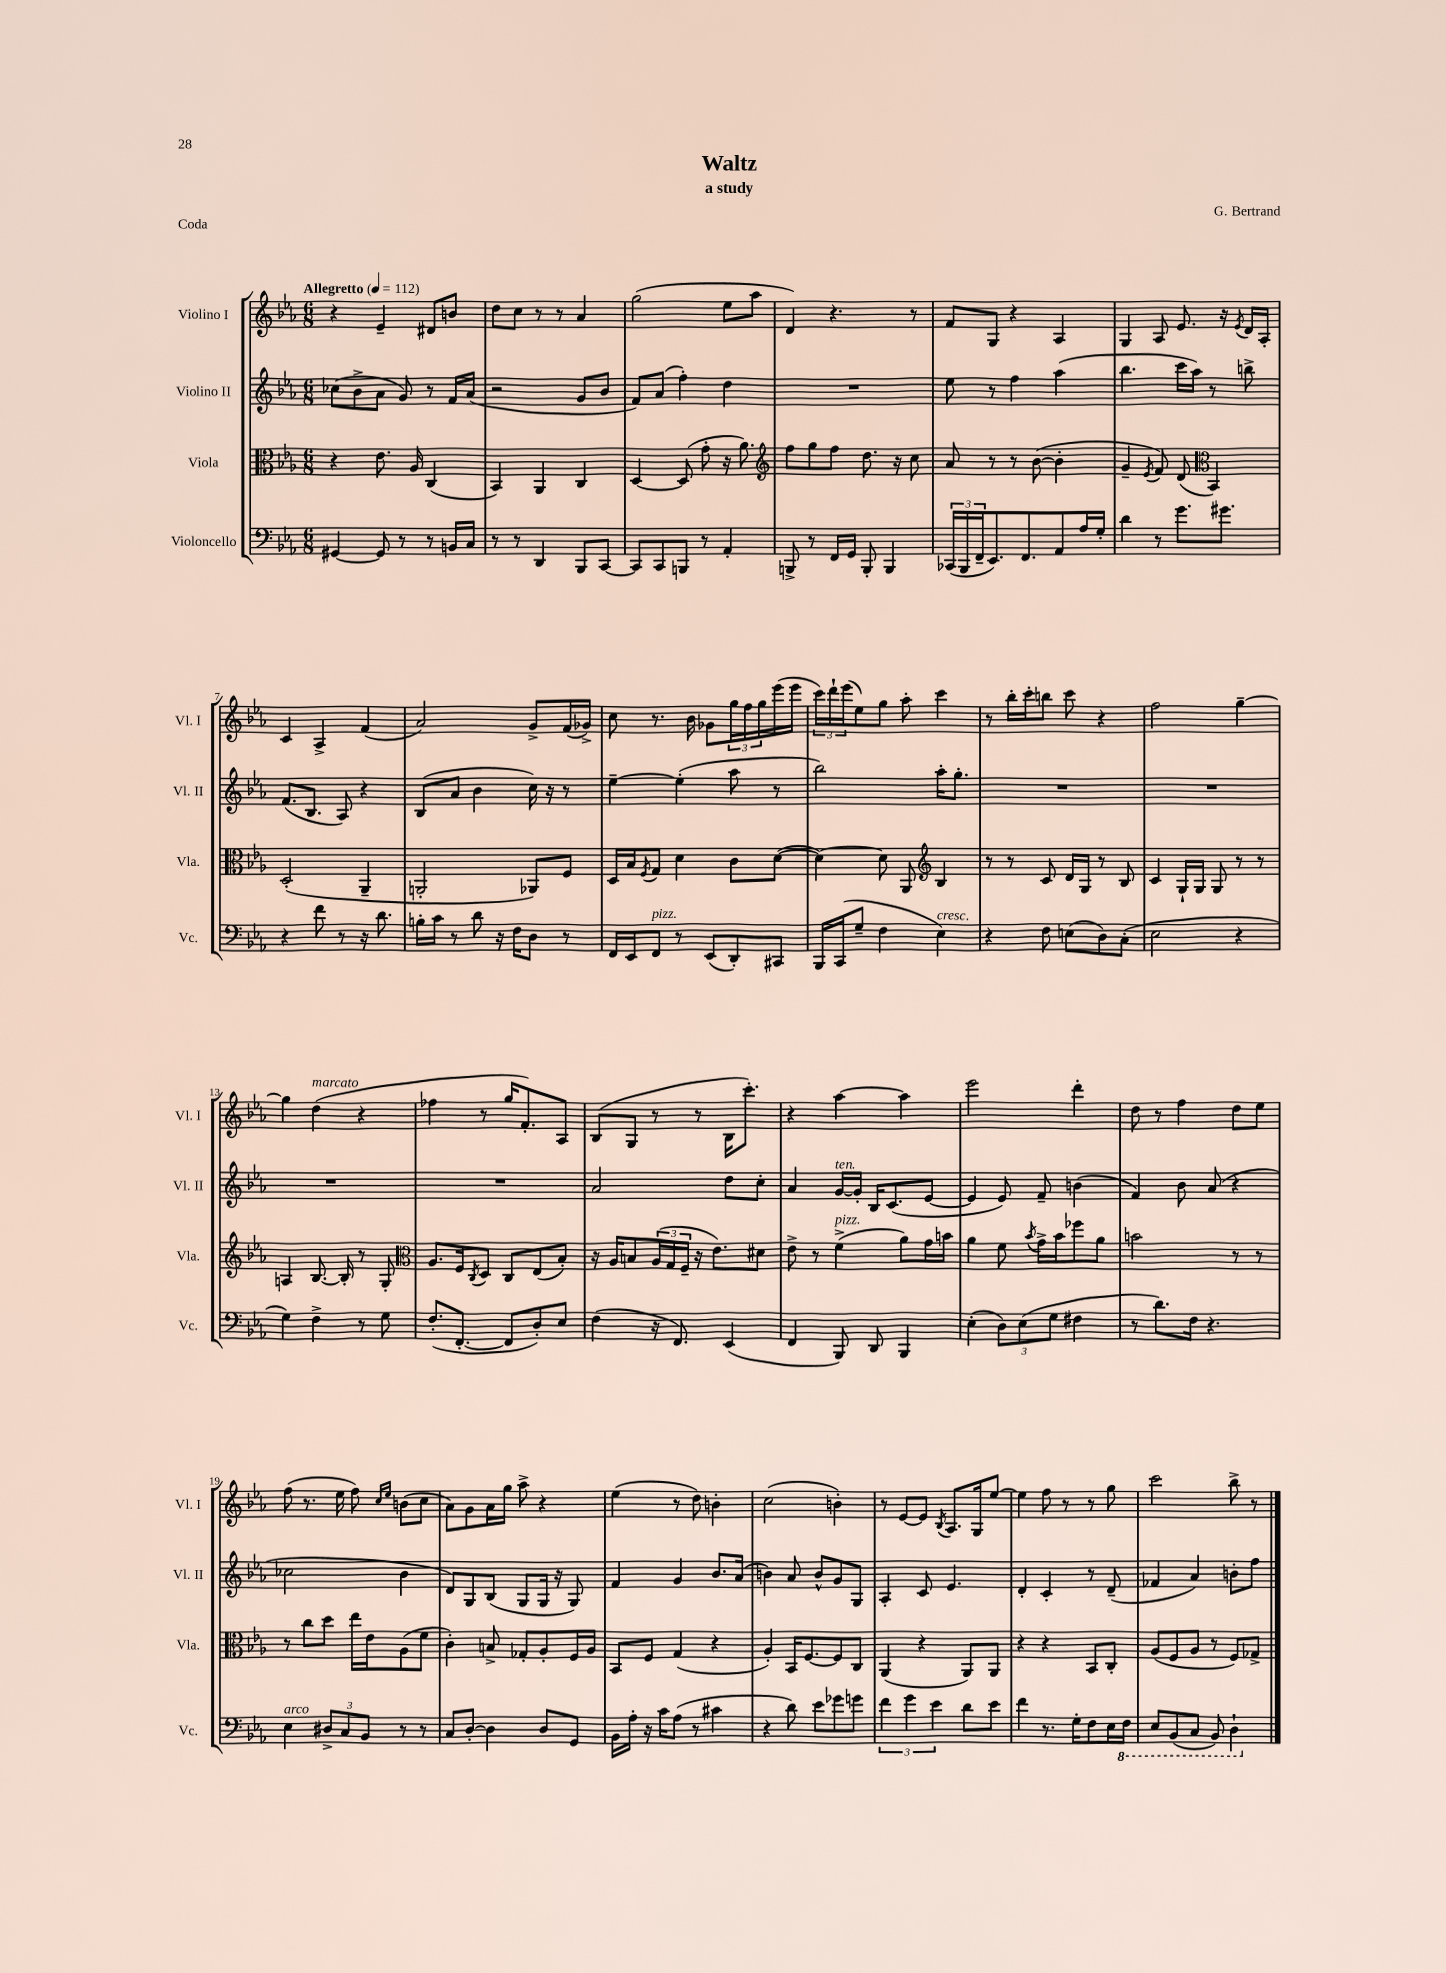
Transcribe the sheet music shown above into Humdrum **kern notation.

**kern	**kern	**kern	**kern
*part4	*part3	*part2	*part1
*staff4	*staff3	*staff2	*staff1
*I"Violoncello	*I"Viola	*I"Violino II	*I"Violino I
*I'Vc.	*I'Vla.	*I'Vl. II	*I'Vl. I
*clefF4	*clefC3	*clefG2	*clefG2
*k[b-e-a-]	*k[b-e-a-]	*k[b-e-a-]	*k[b-e-a-]
*M6/8	*M6/8	*M6/8	*M6/8
*MM112	*MM112	*MM112	*MM112
=1	=1	=1	=1
!	!	!	!LO:TX:a:B:t=Allegretto
[4GG#X/	4r	(8cc-X\L	4r
.	.	8b-^\	.
8GG#/]	8.e-\	8a-\J	4e-~/
8r	.	8g/)	.
.	16A-/	.	.
8r	(4C/	8r	8d#X/L
16BBn/LL	.	16f/LL	8bn/J
16C/JJ	.	(16a-/JJ	.
=2	=2	=2	=2
8r	4BB-/)	2r	8dd\L
8r	.	.	8cc\J
4DD/	4AA-/	.	8r
.	.	.	8r
8BBB-/L	4C/	8g/L	4a-/
[8CC/J	.	8b-/J	.
=3	=3	=3	=3
8CC/L]	[4D/	8f/L)	(2gg\
8CC/	.	(8a-/J	.
8BBBn/J	(8D/]	4ff'\)	.
8r	8g'\	.	.
4AA-'/	16r	4dd\	8ee-\L
.	8.a-\)	.	.
.	.	.	8aa-\J
=4	=4	=4	=4
*	*clefG2	*	*
8BBBn^/	8ff\L	2.r	4d/)
8r	8gg\	.	.
16FF/LL	8ff\J	.	4.r
16GG/JJ	.	.	.
8BBB'/	8.dd\	.	.
4BBB/	.	.	.
.	16r	.	.
.	8cc\	.	8r
=5	=5	=5	=5
(24CC-X/LL	8a-/	8ee-\	8f/L
24BBB-/	.	.	.
24FF~/J	.	.	.
8.EE-/)	8r	8r	8G/J
.	8r	4ff\	4r
8.FF/	.	.	.
.	([8b-\	.	.
8AA-/	4b-'\]	(4aa-\	4A-/
16A-/L	.	.	.
16G'/JJ	.	.	.
=6	=6	=6	=6
4d\	4g~/	4.bb-\	4G/
.	8qe-/	.	.
8r	8f/)	.	8A-/
8.g\L	(8d/	16ccc\LL	8.e-/
.	.	16aa-\JJ)	.
*	*clefC3	*	*
.	4BB-/)	8r	.
8.g#X\J	.	.	16r
.	.	.	8qe-/
.	.	8bbn^\	16d/LL
.	.	.	16A-'/JJ
!!LO:LB:g=z
=7	=7	=7	=7
4r	(2D'/	(8.f/L	4c/
.	.	8.B-/J	.
8f\	.	.	4A-^/
8r	.	8A-/)	.
16r	4AA-~/	4r	(4f/
8.d\	.	.	.
=8	=8	=8	=8
16Bn'\LL	2AAn'/	(8B-/L	2a-/)
16c\JJ	.	.	.
8r	.	8a-/J	.
8d\	.	4b-\	.
16r	.	.	.
16F\KL	.	.	.
8D\J	8AA-X/L)	16cc\)	8g^/L
.	.	16r	.
8r	8F/J	8r	(16f/L
.	.	.	16g-X^/JJ)
=9	=9	=9	=9
16FF/LL	16D/LL	[4ee-~\	8cc\
16EE-/J	16B-/J	.	.
.	8qF/	.	.
!LO:TX:a:i:t=pizz.	!	!	!
8FF/J	8G/J	.	8.r
8r	4d\	(4ee-'\]	.
.	.	.	16b-\
(8EE-/L	.	.	8g-X\L
8DD'/)	8c\L	8aa-\	24gg\L
.	.	.	24ff\
.	.	.	24gg\
8CC#X/J	([8d\J	8r	(16eee-\
.	.	.	16eee-\JJ
=10	=10	=10	=10
16BBB-/LL	4d\_)	2bb-\)	24ccc\LL)
.	.	.	24ddd`\
(16CC/J	.	.	.
.	.	.	(24eee-\J
8G~/J	.	.	8ee-\)
4F\	8d\]	.	8gg\J
.	8AA-/	.	8aa-'\
*	*clefG2	*	*
!LO:TX:a:i:t=cresc.	!	!	!
4E-\)	4B-/	16aa-'\KL	4ccc\
.	.	8.gg'\J	.
=11	=11	=11	=11
4r	8r	2.r	8r
.	8r	.	16bb-'\LL
.	.	.	16ccc'\J
8F\	8c/	.	8bbn\J
(8En\L	16d/LL	.	8ccc\
.	16G/JJ	.	.
8D\)	8r	.	4r
(8C'\J	8B-/	.	.
=12	=12	=12	=12
2E-\	4c/	2.r	2ff\
.	16G`/LL	.	.
.	16G/JJ	.	.
.	8G/	.	.
4r	8r	.	[4gg~\
.	8r	.	.
!!LO:LB:g=z
=13	=13	=13	=13
4G\)	4An/	2.r	4gg\]
!	!	!	!LO:TX:a:i:t=marcato
4F^\	[8.B-/	.	(4dd\
.	16B-'/]	.	.
8r	8r	.	4r
8G\	8G'/	.	.
=14	=14	=14	=14
*	*clefC3	*	*
(8.F'/L	8.A-/L	2.r	4ff-X\
[8.FF'/J	16F/k	.	.
.	8qC/	.	.
.	8D/J	.	8r
8FF/L]	8C/L	.	16gg/KL
.	.	.	8.f'/)
8D'/)	(8E-/	.	.
8E-/J	8B-'/J)	.	8A-/J
=15	=15	=15	=15
(4F\	16r	2a-/	(8B-/L
.	16A-/KL	.	.
.	8Bn/	.	8G/J
16r	(24A-/L	.	8r
.	24G/	.	.
8.FF/)	.	.	.
.	24F~/JJ	.	.
.	16r	.	8r
.	8.e-\L)	.	.
(4EE-/	.	8dd\L	16B-\KL
.	.	.	8.ccc'\J)
.	8d#X\J	8cc'\J	.
=16	=16	=16	=16
4FF/	8e-^\	4a-/	4r
.	8r	.	.
!	!	!LO:TX:a:i:t=ten.	!
!	!LO:TX:a:i:t=pizz.	!	!
8BBB-/)	(4f^\	[16g/LL	[4aa-\
.	.	16g'/JJ]	.
8DD/	.	16B-/KL	.
.	.	(8.c/	.
4BBB-/	8a-\L)	.	4aa-\]
.	16g\L	[8e-/J	.
.	16bn\JJ	.	.
=17	=17	=17	=17
(4E-'\	4a-\	4e-/]	2eee-\
12D\L)	8f\	8e-/)	.
(12E-\	.	.	.
.	8qb-/	.	.
.	16g^\LL	8f~/	.
12G\J	.	.	.
.	16b-\J	.	.
4F#X\	8ff-X\	(4bn\	4ddd'\
.	8a-\J	.	.
=18	=18	=18	=18
8r	2bn\	4f/)	8dd\
8.d\L)	.	.	8r
.	.	8b-\	4ff\
16F\Jk	.	.	.
4.r	.	(8a-/	.
.	8r	4r	8dd\L
.	8r	.	8ee-\J
!!LO:LB:g=z
=19	=19	=19	=19
!LO:TX:a:i:t=arco	!	!	!
4E-\	8r	2cc-X\	(8ff\
.	8cc\L	.	8.r
12D#X^/L	8dd\J	.	.
.	.	.	16ee-\
12C/	.	.	.
.	16ee-\LL	.	8ff\)
12BB-/J	.	.	.
.	16e-\J	.	.
.	.	.	16qqcc/LL
.	.	.	16qqee-/JJ
8r	(8A-\	4b-\	(8bn\L
8r	8f\J	.	8cc\J
=20	=20	=20	=20
8C/L	4c'\)	8d/L)	8a-\L)
[8D'/J	.	8G/	8g\
4D\]	8Bn^/	(8B-/J	16a-\L
.	.	.	16gg\JJ
.	8G-X'/L	8G/L	8aa-^\
8D/L	8A-'/	16G/Jk	4r
.	.	16r	.
8GG/J	16F/L	8G/)	.
.	16A-/JJ	.	.
=21	=21	=21	=21
16BB-\LL	8BB-/L	4f/	(4ee-\
16A-'\JJ	.	.	.
16r	8F/J	.	.
16c\KL	.	.	.
(8A-\J	(4G/	4g/	8r
8r	.	.	8dd\)
4c#X\	4r	8.b-/L	4bn'\
.	.	(16a-/Jk	.
=22	=22	=22	=22
4r	4A-'/)	4bn\)	(2cc\
8d\)	16BB-/KL	8a-/	.
.	[8.F/	.	.
8e-\L	.	8b^^/L	.
8g-X\	8F/]	8g/	4bn'\)
8gn\J	8C/J	8G/J	.
=23	=23	=23	=23
6f\	(4AA-/	4A-'/	8r
.	.	.	[8e-/L
6g\	.	.	.
.	4r	8c/	8e-/J]
6e-\	.	.	.
.	.	.	8qB-/
.	.	4.e-/	8.A-/L
8d\L	8AA-/L)	.	.
.	.	.	16G/k
8e-\J	8AA-/J	.	[8ee-/J
=24	=24	=24	=24
4f\	4r	4d'/	4ee-\]
8.r	4r	4c'/	8ff\
.	.	.	8r
16G'\KL	.	.	.
8F\	8BB-/L	8r	8r
16E-\L	8C'/J	(8d~/	8gg\
*8ba	*	*	*
16FF\JJ	.	.	.
=25	=25	=25	=25
8EE-/L	(8A-/L	4f-X/	2ccc\
(8BBB-/	8F/	.	.
8CC/J	8A-/J	4a-/)	.
8BBB-/)	8r	.	.
4DD`\	8F/L)	8bn'\L	8bb-^\
.	8G-X^/J	8ff\J	8r
*X8ba	*	*	*
==	==	==	==
*-	*-	*-	*-
